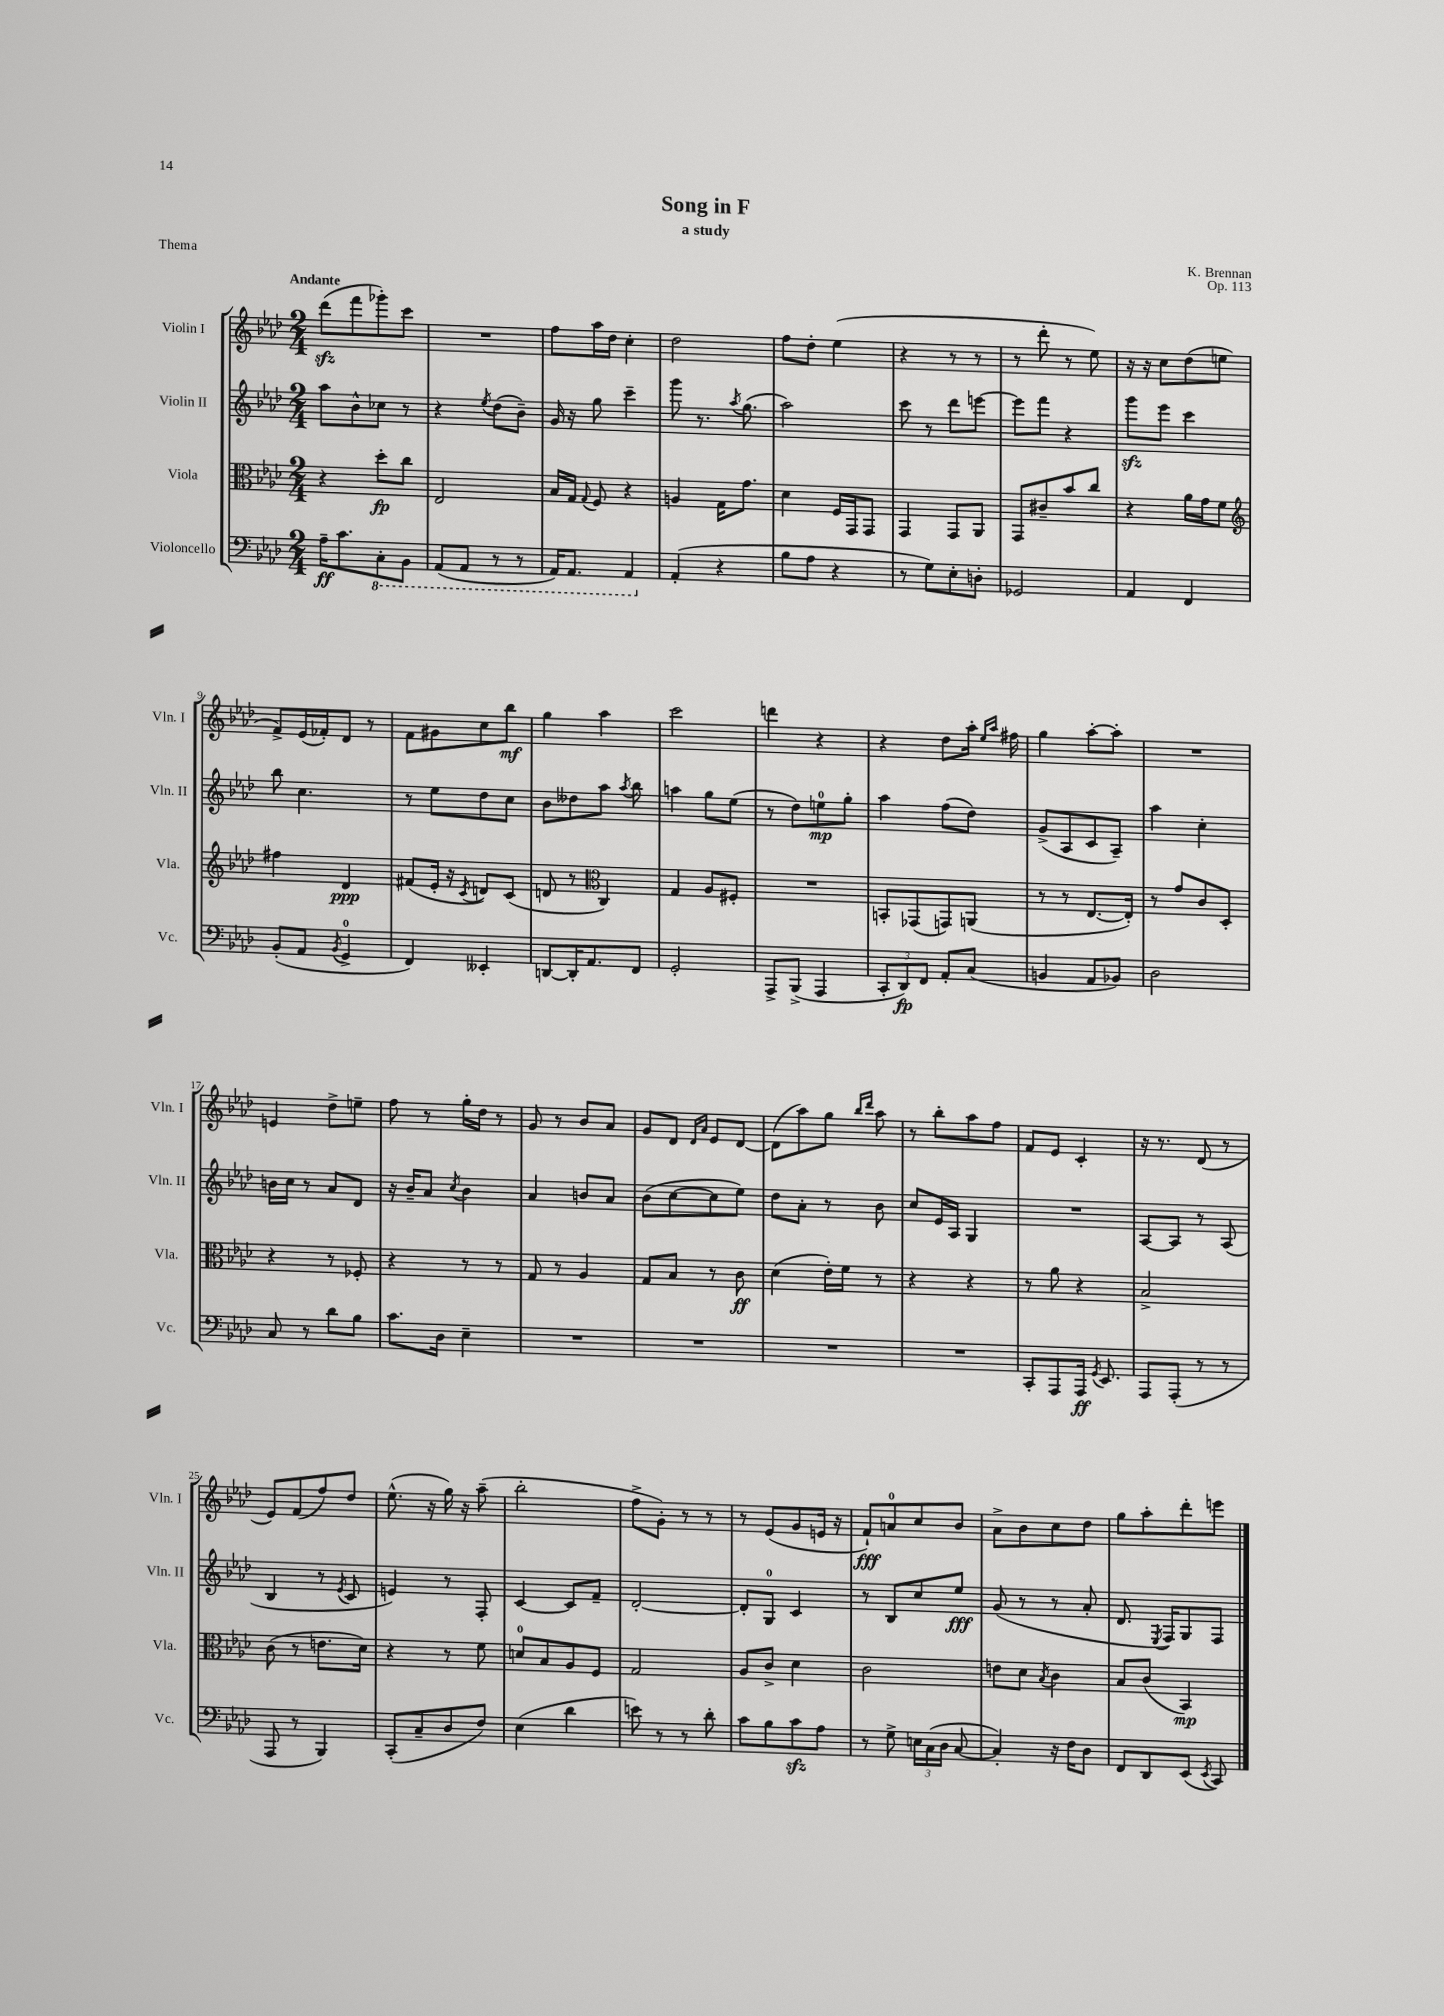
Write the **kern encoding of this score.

**kern	**kern	**kern	**kern
*staff4	*staff3	*staff2	*staff1
*clefF4	*clefC3	*clefG2	*clefG2
*k[b-e-a-d-]	*k[b-e-a-d-]	*k[b-e-a-d-]	*k[b-e-a-d-]
*M2/4	*M2/4	*M2/4	*M2/4
16A-~	4r	8aa-	(8ddd-
8.c	.	.	.
.	.	8b-^^	8fff
8CC'	8dd-'	8cc-	8ggg-')
8BBB-	8cc	8r	8ccc
=	=	=	=
(8AAA-	2E-	4r	2r
8AAA-	.	.	.
.	.	8qee-	.
8r	.	(8dd-	.
8r	.	8b-~)	.
=	=	=	=
16AAA-)	16B-	16g	8ff
8.AAA-	16G	16r	.
.	8qqG	.	.
.	8F	8gg	16aa-
.	.	.	16dd-
4AAA-	4r	4ccc~	4cc'
=	=	=	=
(4AA-'	4A	8ggg	2dd-
.	.	8.r	.
4r	16G	.	.
.	.	8qaa-	.
.	8.g	(8.gg	.
=	=	=	=
8B-	4d-	2aa-)	8ff
8A-	.	.	8dd-'
4r	16F	.	(4ee-
.	16GG	.	.
.	8GG	.	.
=	=	=	=
8r	4GG	8ccc	4r
8G)	.	8r	.
8E-'	8GG	8ddd-	8r
8D'	8AA-	[8eee	8r
=	=	=	=
2GG-	8GG	8eee]	8r
.	8c#~	8fff	8ddd-'
.	8b-	4r	8r
.	8cc	.	8ee-)
=	=	=	=
4AA-	4r	8ggg	16r
.	.	.	16r
.	.	8eee-	8cc
4FF	16a-	4ccc	(8dd-
.	16g	.	.
.	8f	.	8ee
=	=	=	=
*	*clefG2	*	*
(8BB-'	4ff#	8bb-	8f^)
8AA-	.	4.cc	(16e-
.	.	.	16f-')
8qBB-	.	.	.
4GG^	4d-	.	8d-
.	.	.	8r
=	=	=	=
4FF)	(8f#	8r	8f
.	16e-'	8ee-	8g#
.	16r	.	.
.	8qc	.	.
4EE--'	8d)	8dd-	8cc
.	(8c	8cc	8bb-
=	=	=	=
[8DD	8d	8b-	4gg
16DD']	8r	8dd--	.
8.AA-	.	.	.
*	*clefC3	*	*
.	4C)	8aa-	4aa-
.	.	8qaa-	.
8FF	.	8bb-	.
=	=	=	=
2GG'	4G	4aa	2ccc
.	8A-	8gg	.
.	8F#'	(8ee-	.
=	=	=	=
8AAA-^	2r	8r	4ddd
(8BBB-^	.	8dd-)	.
4AAA-	.	8ee	4r
.	.	8gg'	.
=	=	=	=
12CC'	8BB'	4aa-	4r
12DD-)	.	.	.
.	(8GG-	.	.
12FF	.	.	.
8AA-'	8GG)	(8ff	8dd-
(8C	(8AA	8dd-)	16aa-'
.	.	.	16qqee-
.	.	.	16qqaa-
.	.	.	16ff#
=	=	=	=
4BB	8r	(8g^	4gg
.	8r	8A-	.
8AA-	[8.E-	8c	[8aa-'
8BB-)	.	8A-~)	8aa-']
.	16E-'])	.	.
=	=	=	=
2D-	8r	4aa-	2r
.	8g	.	.
.	8c	4cc'	.
.	8D-'	.	.
=	=	=	=
8C	4r	16b	4e
.	.	16cc	.
8r	.	8r	.
8d-	8r	8a-	8dd-^
8B-	8F-'	8d-	8ee~
=	=	=	=
8.c	4r	16r	8ff
.	.	16b-~	.
.	.	8a-	8r
16D-	.	.	.
.	.	8qcc	.
4E-~	8r	4b-	16gg'
.	.	.	16dd-
.	8r	.	8r
=	=	=	=
2r	8G	4a-	8g
.	8r	.	8r
.	4A-	8b	8b-
.	.	8a-	8a-
=	=	=	=
2r	8G	(8b-	8g
.	8B-	[8cc	8d-
.	.	.	16qqd-
.	.	.	16qqa-
.	8r	8cc]	8e-
.	8c	8ee-)	[8d-
=	=	=	=
2r	(4d-	8dd-	(8d-]
.	.	8a-'	8aa-)
.	16e-')	8r	8gg
.	16f	.	.
.	.	.	16qqbb-
.	.	.	16qqddd-
.	8r	8b-	8aa-
=	=	=	=
2r	4r	8cc	8r
.	.	16e-	8bb-'
.	.	16A-	.
.	4r	4G	8aa-
.	.	.	8ff
=	=	=	=
8CC'	8r	2r	8f
8AAA-	8a-	.	8e-
16AAA-	4r	.	4c'
8qGG	.	.	.
8.EE-	.	.	.
=	=	=	=
8AAA-	2B-^	[8A-	16r
.	.	.	8.r
(8AAA-'	.	8A-]	.
8r	.	8r	(8d-
8r	.	(8A-	8r
=	=	=	=
8AAA-	(8c	4B-	8e-)
8r	8r	.	(8f
4BBB-)	8.e	8r	8ff)
.	.	8qe-	.
.	.	8c	8dd-
.	16d-)	.	.
=	=	=	=
(8CC'	4r	4e)	(8.ee-^^
8C~	.	.	.
.	.	.	16r
8D-	8r	8r	16gg)
.	.	.	16r
8F)	8f	8F'	(8aa-~
=	=	=	=
(4E-	8d	[4c	2bb-'
.	8B-	.	.
4d-	8A-	8c]	.
.	8F	8f~	.
=	=	=	=
8e)	2G	[2d-'	8ff^
8r	.	.	8g')
8r	.	.	8r
8d-'	.	.	8r
=	=	=	=
8c	8A-	8d-']	8r
8B-	8c^	8G	(8e-
8c	4d-	4c	8g
8A-	.	.	16e
.	.	.	16r
=	=	=	=
8r	2c	8r	8f`)
8G^	.	8B-	8a
24E	.	8cc	8cc
(24C	.	.	.
24D-	.	.	.
[8C	.	8ee-	8b-
=	=	=	=
4C'])	8e	(8g	8a-^
.	8d-	8r	8b-
.	8qB-	.	.
16r	4c	8r	8cc
16F	.	.	.
8D-	.	8a-'	8dd-
=	=	=	=
8FF	8B-	8.d-	8gg
8DD-	(8c	.	8aa-'
.	.	8qE-	.
.	.	16F)	.
(8EE-	4BB-)	8G	8ddd-'
8qEE-	.	.	.
8CC)	.	8F	8eee
==	==	==	==
*-	*-	*-	*-
